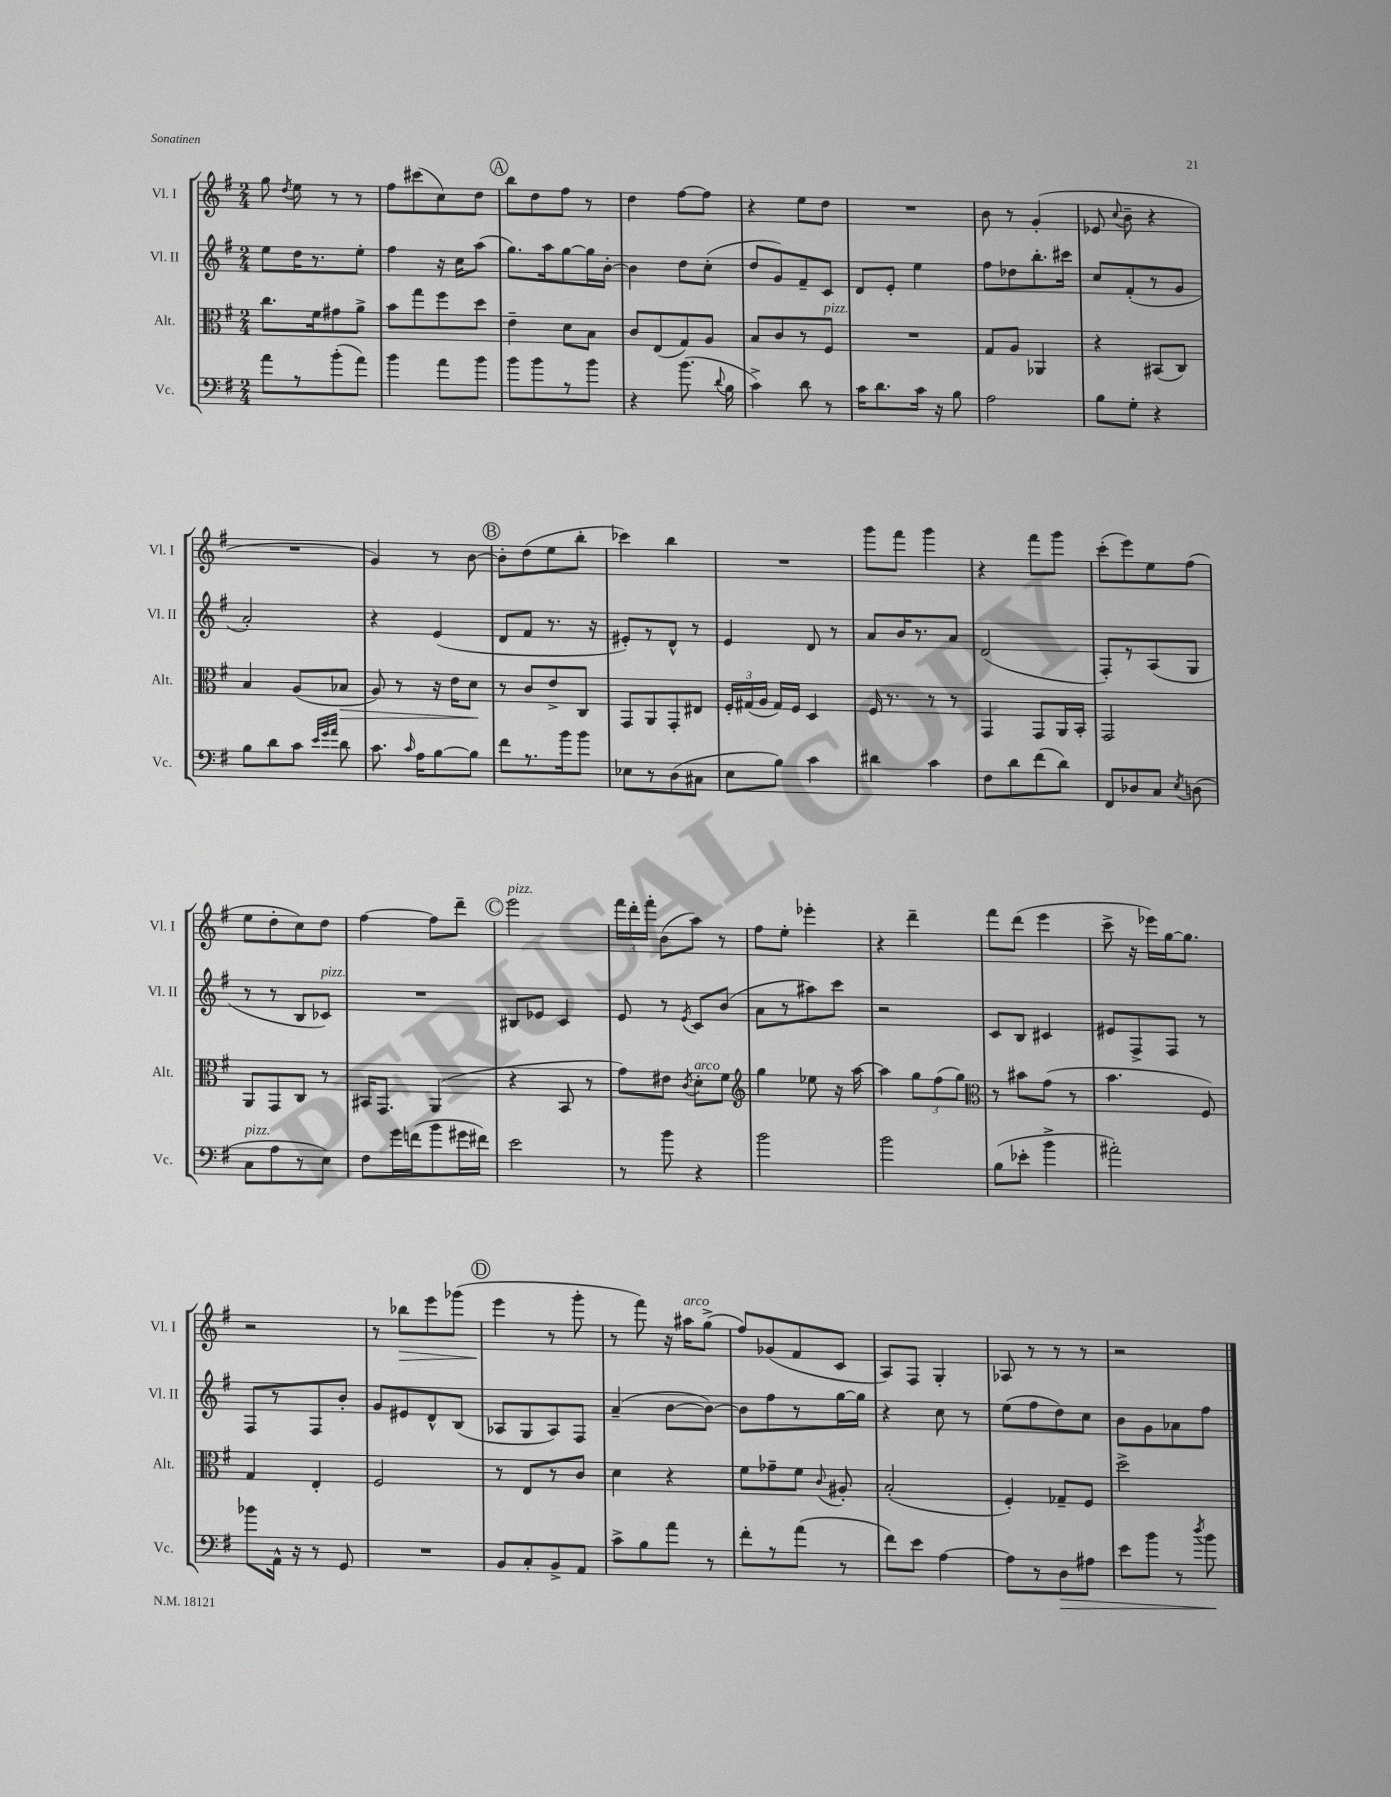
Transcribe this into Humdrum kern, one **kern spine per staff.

**kern	**kern	**kern	**kern
*staff4	*staff3	*staff2	*staff1
*clefF4	*clefC3	*clefG2	*clefG2
*k[f#]	*k[f#]	*k[f#]	*k[f#]
*M2/4	*M2/4	*M2/4	*M2/4
8a	8.cc	8ee	8gg
.	.	.	8qdd
8r	.	16dd	8ee
.	16f#	8.r	.
(8b'	8g#	.	8r
8a)	8a^	8ee'	8r
=	=	=	=
4b	8b	4ff#	8ff#
.	8gg	.	(8ccc#
8a	8ff#	16r	8cc)
.	.	16cc	.
8b	8dd	(8aa	8dd
=	=	=	=
8b	4e~	8.gg)	8bb
8b	.	.	8dd
.	.	16aa	.
8r	8d	[8gg	8ff#
8b	8B	16gg]	8r
.	.	[16b'	.
=	=	=	=
4r	8c	4b]	4dd
.	(8E	.	.
(8.b	8G)	8dd	[8ff#
.	8A	(8cc'	8ff#]
8qqd	.	.	.
16B	.	.	.
=	=	=	=
4c^)	8B	8dd	4r
.	8c	8g)	.
8d	8r	8f#~	8ee
8r	8F#	8c	8dd
=	=	=	=
16c	2r	8d	2r
8.d	.	.	.
.	.	8e'	.
16c	.	4ee	.
16r	.	.	.
8B	.	.	.
=	=	=	=
2A	8G	8ff#	8b
.	8A	8dd-	8r
.	4AA-	8.bb'	(4g'
.	.	16ccc#	.
=	=	=	=
8B	4r	8cc	8e-
.	.	.	8qqcc
8G'	.	(8f#'	8b~
4r	(8BB#	8r	4r
.	8C)	8g	.
=	=	=	=
8B	4B	2a')	2r
8d	.	.	.
8c	(8A	.	.
32qqe	.	.	.
32qqg	.	.	.
32qqa	.	.	.
8d	8B-	.	.
=	=	=	=
8.c	8A)	4r	4g)
.	8r	.	.
16qqc	.	.	.
16A	.	.	.
[8B	16r	(4e	8r
.	16e	.	.
8B]	8d	.	[8b
=	=	=	=
8f#	8r	8d	8b']
8.r	8c	8f#	(8dd
.	8e^	8.r	8ee
16b	.	.	.
8b	8C	.	8bb'
.	.	16r	.
=	=	=	=
8E-	8GG	8e#')	4ccc-)
8r	8AA	8r	.
(8D	8GG'	8d^^	4bb
8C#	8E#	8r	.
=	=	=	=
8E	24F#'	4e	2r
.	(24G#	.	.
.	24A	.	.
8B)	16G#)	.	.
.	16F#	.	.
4c	4D	8d	.
.	.	8r	.
=	=	=	=
4d#	16F#	8a	8ggg
.	8.r	.	.
.	.	16b	8fff#
.	.	8.r	.
4c	8r	.	4ggg
.	8r	8a	.
=	=	=	=
8F#	4GG	(2d	4r
8d	.	.	.
(8f#	8GG	.	8fff#
8d)	16AA	.	8ggg
.	16BB'	.	.
=	=	=	=
8FF#	2GG	8F#')	(8ccc'
8D-	.	8r	8eee)
8C	.	(8A	8ee
8qE	.	.	.
(8D	.	8G	(8ff#
=	=	=	=
8C	8AA	8r	8ee
8A	8GG	8r	8dd'
8r	8C	8B	8cc)
8E)	8r	8c-)	8dd
=	=	=	=
8F#	16BB#	2r	[4ff#
.	8.GG	.	.
16g	.	.	.
(16f	.	.	.
8b	(4AA	.	8ff#]
16g#	.	.	8ddd~
16f#)	.	.	.
=	=	=	=
2e	4r	8B#	2eee
.	.	8e-	.
.	8BB	4c	.
.	8r	.	.
=	=	=	=
8r	8g)	8e	24fff#
.	.	.	24ddd'
.	.	.	24fff#'
8b	8e#	8r	(8b
.	8qc	8qe	.
4r	8d'	8c	8aa)
.	8f#	(8b	8r
=	=	=	=
*	*clefG2	*	*
2b	4gg	8a	8ff#
.	.	8r	8ee'
.	8ee-	8aa#)	4eee-'
.	16r	8ccc	.
.	[16aa	.	.
=	=	=	=
2b	4aa]	2r	4r
.	12gg	.	4ddd~
.	(12ff#	.	.
.	12gg)	.	.
=	=	=	=
*	*clefC3	*	*
(8B	8r	8c	8fff#
8e-'	8b#	8B	(8ddd
4b^	(8g	4c#	4eee
.	8r	.	.
=	=	=	=
2a#')	4.b	8e#	8ccc^
.	.	8F#^	16r
.	.	.	16eee-)
.	.	8F#	[16gg
.	.	.	8.gg]
.	8F#)	8r	.
=	=	=	=
8b-	4G	8F#	2r
16AA^^	.	8r	.
16r	.	.	.
8r	4E'	8F#	.
8GG	.	8b'	.
=	=	=	=
2r	2F#	8g	8r
.	.	8e#	8bb-
.	.	8d^^	8eee
.	.	(8B	(8ggg-
=	=	=	=
8BB	8r	8A-	4eee
8C'	8E	8G	.
8BB^	8r	8A-)	8r
8AA	8c	8F#	8ggg'
=	=	=	=
8c^	4d	(4a~	8r
8B	.	.	8fff#)
8a	4r	[8b	16r
.	.	.	16aa#
8r	.	8b_)	(8gg^
=	=	=	=
8f#'	8f#	8b]	8ff#)
8r	8g-~	8ff#	(8g-
(8a	8f#	8r	8f#
.	8qqc	.	.
8r	8A#'	[16gg	8c
.	.	16gg]	.
=	=	=	=
8f#)	(2B'	4r	8A)
8e	.	.	8F#
[4A	.	8cc	4G'
.	.	8r	.
=	=	=	=
8A]	4F#')	(8ee	8A-
8r	.	8ff#	8r
8D	8G-~	8dd)	8r
8A#	8F#	8cc	8r
=	=	=	=
8e	2dd^	8b	2r
8b	.	8g	.
8r	.	8a-	.
8qdd	.	.	.
8b	.	8ff#	.
==	==	==	==
*-	*-	*-	*-
